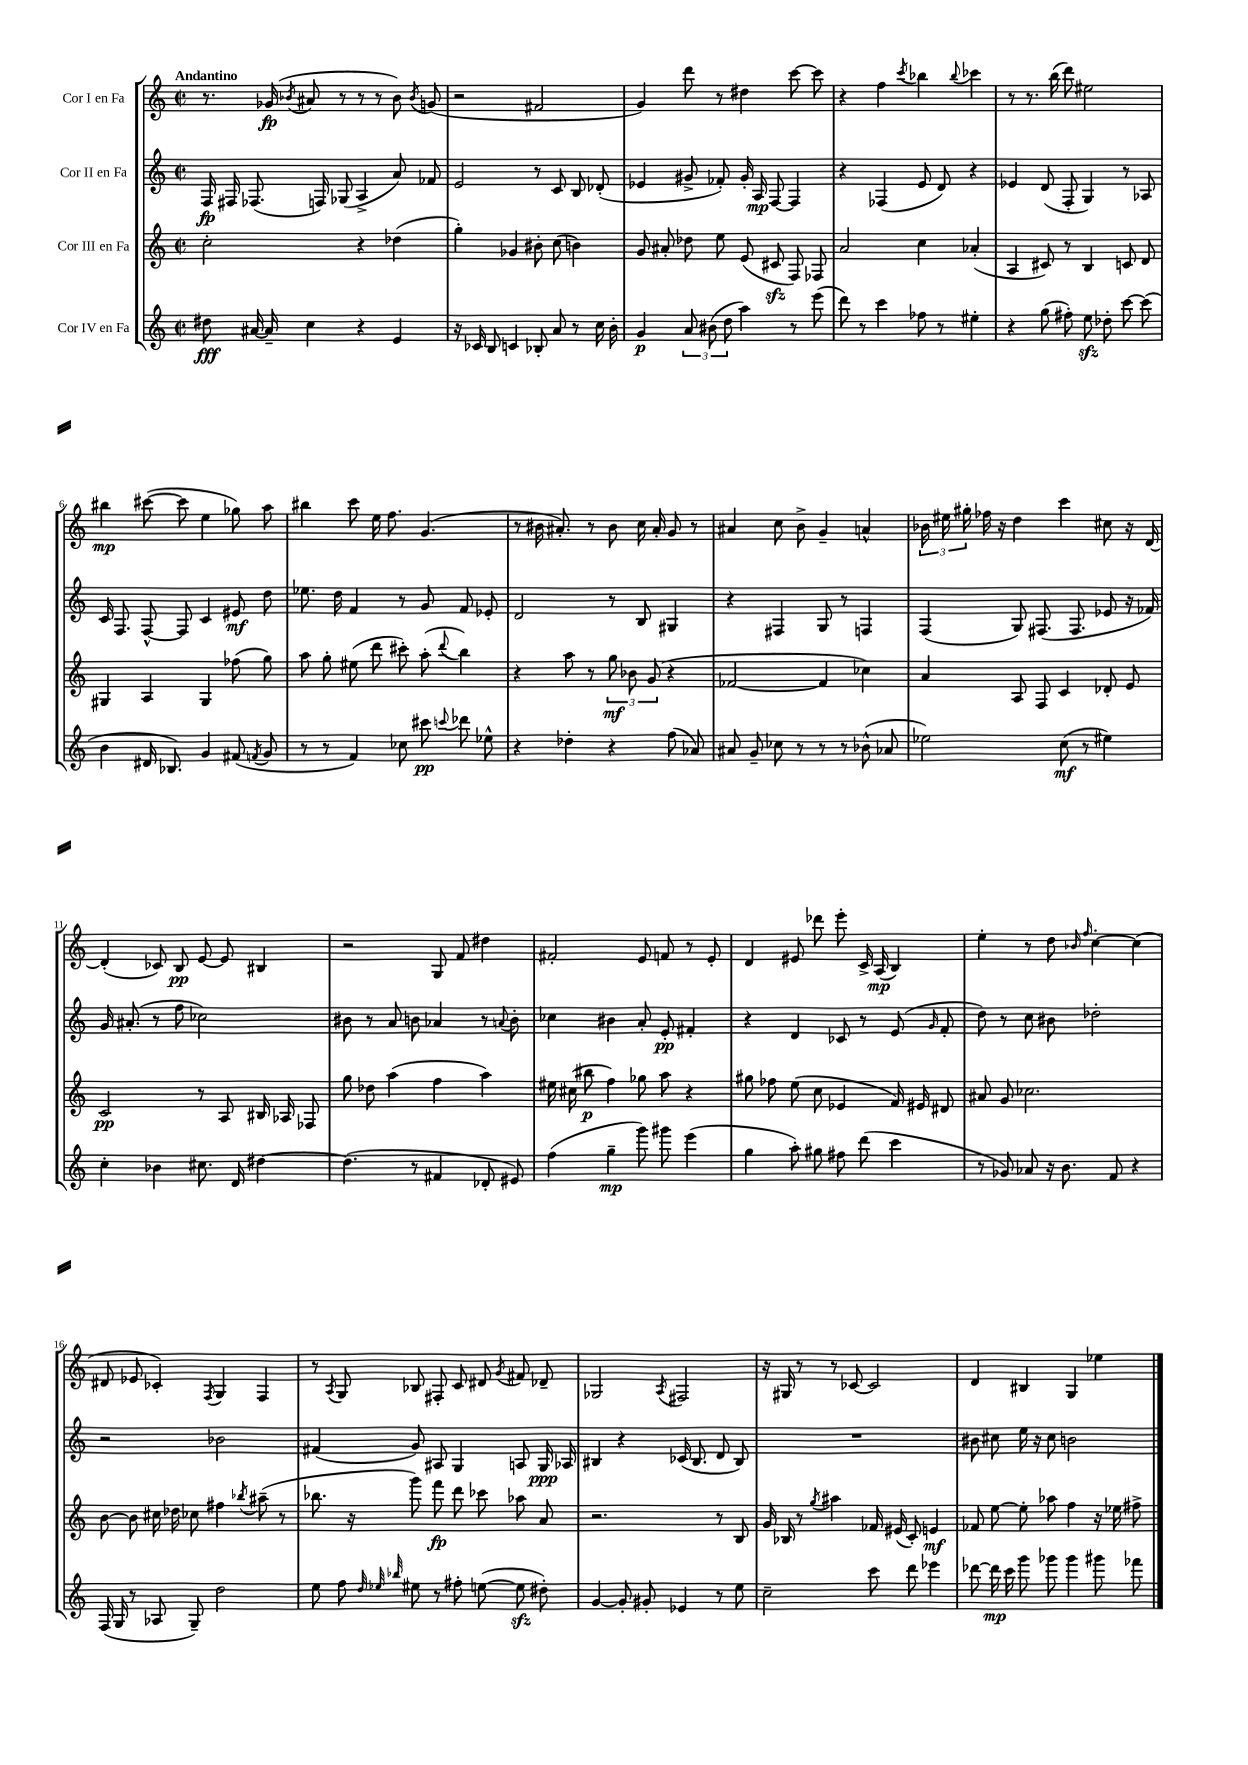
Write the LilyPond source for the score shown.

<<
\new StaffGroup <<
\new Staff = "s0" \with { instrumentName = "Cor I en Fa" } {
    \clef treble \key c \major \defaultTimeSignature \time 2/2 \tempo "Andantino"
    \autoBeamOff r8. ges'16\fp( \acciaccatura { bes'8 } ais'8 r8 r8 r8 bes'8) \acciaccatura { bes'8 } g'8( |
    r2 fis'2 |
    g'4) d'''8 r8 dis''4 c'''8~ c'''8 |
    r4 f''4 \acciaccatura { c'''8 } bes''4 \appoggiatura { bes''8 } ces'''4 |
    r8 r8. b''16( d'''8) eis''2 |
    bis''4\mp cis'''8~( cis'''8 e''4 ges''8) a''8 |
    bis''4 c'''8 e''16 f''8. g'4.( |
    r8 bis'16 ais'8.-.) r8 bis'8 c''16 ais'16-. g'8 r8 |
    ais'4 c''8 b'8-> g'4-- a'4-^ |
    \tuplet 3/2 { bes'16 eis''16 gis''16-. } fes''16 r16 d''4 c'''4 cis''8 r16 d'16~ |
    d'4-.( ces'8) b8\pp e'8~ e'8 bis4 |
    r2 g8 f'8 dis''4 |
    fis'2-. e'8 f'8 r8 e'8-. |
    d'4 eis'8 des'''8 e'''8-. c'16-> a16\mp( b4) |
    e''4-. r8 d''8 \grace { bes'16 f''16 } c''4~-. c''4( |
    dis'8 ees'8 ces'4-.) \acciaccatura { f8 } g4 f4 |
    r8 \acciaccatura { a8 } g8 bes8 fis8-. c'8 dis'8 \acciaccatura { g'8 } fis'8 des'8-- |
    ges2 \acciaccatura { a8 } fis2 |
    r16 gis16 r8 r8 ces'8~ ces'2 |
    d'4 bis4 g4 ees''4 \bar "|." |
}
\new Staff = "s1" \with { instrumentName = "Cor II en Fa" } {
    \clef treble \key c \major \defaultTimeSignature \time 2/2
    \autoBeamOff f16\fp fis16 fes8.( f16) ges8( a4-> a'8) fes'8 |
    e'2 r8 c'8 b8 des'8-.( |
    ees'4 gis'8-> fes'8-.) gis'16-. a16\mp f8~ f4 |
    r4 fes4( e'8 d'8) r4 |
    ees'4 d'8( f8-. g4) r8 aes8 |
    c'16 f8. f8~-^ f8 c'4 eis'8\mf d''8 |
    ees''8. d''16 f'4 r8 g'8 f'8 ees'8-. |
    d'2 r8 b8 gis4 |
    r4 fis4 g8 r8 f4 |
    f4( g8) fis8.( fis8. ees'8 r16 fes'16) |
    g'16 ais'8.-.( r8 f''8 ces''2) |
    bis'8 r8 a'8 b'8 aes'4 r8 \appoggiatura { a'8 } b'8-. |
    ces''4 bis'4 a'8-. e'8-.\pp fis'4-. |
    r4 d'4 ces'8 r8 e'8( \grace { g'16 } f'8-. |
    d''8) r8 c''8 bis'8 des''2-. |
    r2 bes'2 |
    fis'4( g'8) ais8 g4 a8 g16\ppp aes16 |
    bis4 r4 ces'16( bis8. d'8 bis8) |
    R1 |
    bis'8 cis''8 e''16 r16 cis''8 b'2 \bar "|." |
}
\new Staff = "s2" \with { instrumentName = "Cor III en Fa" } {
    \clef treble \key c \major \defaultTimeSignature \time 2/2
    \autoBeamOff c''2-. r4 des''4( |
    g''4-.) ges'4 bis'8-. c''8( b'4) |
    g'8 ais'8-. des''8 e''8 e'8( cis'8\sfz f8) fes8 |
    a'2 c''4 aes'4-.( |
    a4 cis'8) r8 b4 c'8 d'8 |
    gis4 a4 gis4 fes''8( g''8) |
    a''8 g''8-. eis''8( d'''8 cis'''8-.) a''8-.( \appoggiatura { d'''8 } b''4) |
    r4 a''8 r8 \tuplet 3/2 { g''8\mf bes'8 g'8( } r4 |
    fes'2~ fes'4 ces''4) |
    a'4 a8 f8 c'4 des'8-. e'8 |
    c'2\pp r8 a8 bis16 aes16 fes8 |
    g''8 des''8 a''4( f''4 a''4) |
    eis''16 cis''16( bis''8\p f''4) ges''8 a''8 r4 |
    gis''8 fes''8 e''8( c''8 ees'4 f'16) eis'16 dis'8 |
    ais'8 g'8 ces''2. |
    b'8~ b'8 cis''16 des''16 ces''8 fis''4 \acciaccatura { bes''8 } ais''8--( r8 |
    bes''8. r16 g'''8) f'''8\fp d'''8 ces'''8 aes''8 a'8 |
    r2. r8 b8 |
    g'16 bes16 r8 \acciaccatura { g''8 } ais''4 fes'16 eis'16( c'8-.) e'4\mf |
    fes'8 e''8~ e''8-. aes''8 f''4 r16 ees''16 fis''8-> \bar "|." |
}
\new Staff = "s3" \with { instrumentName = "Cor IV en Fa" } {
    \clef treble \key c \major \defaultTimeSignature \time 2/2
    \autoBeamOff dis''8\fff ais'16~ ais'16-- c''4 r4 e'4 |
    r16 ces'16 b8 c'4 bes8-. a'8 r8 c''16 b'16-. |
    g'4\p \tuplet 3/2 { a'8 bis'8( d''8 } a''4) r8 e'''8( |
    d'''8) r8 c'''4 fes''8 r8 eis''4-. |
    r4 g''8( fis''8-.) e''8\sfz des''8-. c'''8~ c'''8( |
    b'4 dis'16 bes8.) g'4 fis'8( \acciaccatura { f'8 } g'8 |
    r8 r8 f'4) ces''8 cis'''8\pp \appoggiatura { c'''8 } des'''8 ees''8-^ |
    r4 des''4-. r4 f''8( aes'8) |
    ais'8 g'8-- ces''8 r8 r8 r8 bes'8-^( aes'8 |
    ees''2) c''8\mf( r8 eis''4) |
    c''4-. bes'4 cis''8. d'16 dis''4~ |
    dis''4.( r8 fis'4 des'8-. eis'8) |
    f''4( g''4--\mp g'''8) gis'''8 e'''4( |
    g''4 a''8-.) gis''8 fis''8 d'''8( c'''4 |
    r8 ges'8) aes'8 r16 b'8. f'8 r4 |
    f16( g16 r8 aes8 g8--) d''2 |
    e''8 f''8 \grace { d''32 ees''32 bes''32 } eis''8 r8 fis''8-. e''8~( e''8\sfz dis''8-.) |
    g'4~ g'8-. gis'8-. ees'4 r8 e''8 |
    c''2-- c'''8 d'''8 ees'''4 |
    des'''8~ des'''16\mp c'''16 g'''8 ges'''8 ges'''4 gis'''8 fes'''8 \bar "|." |
}
>>
>>
